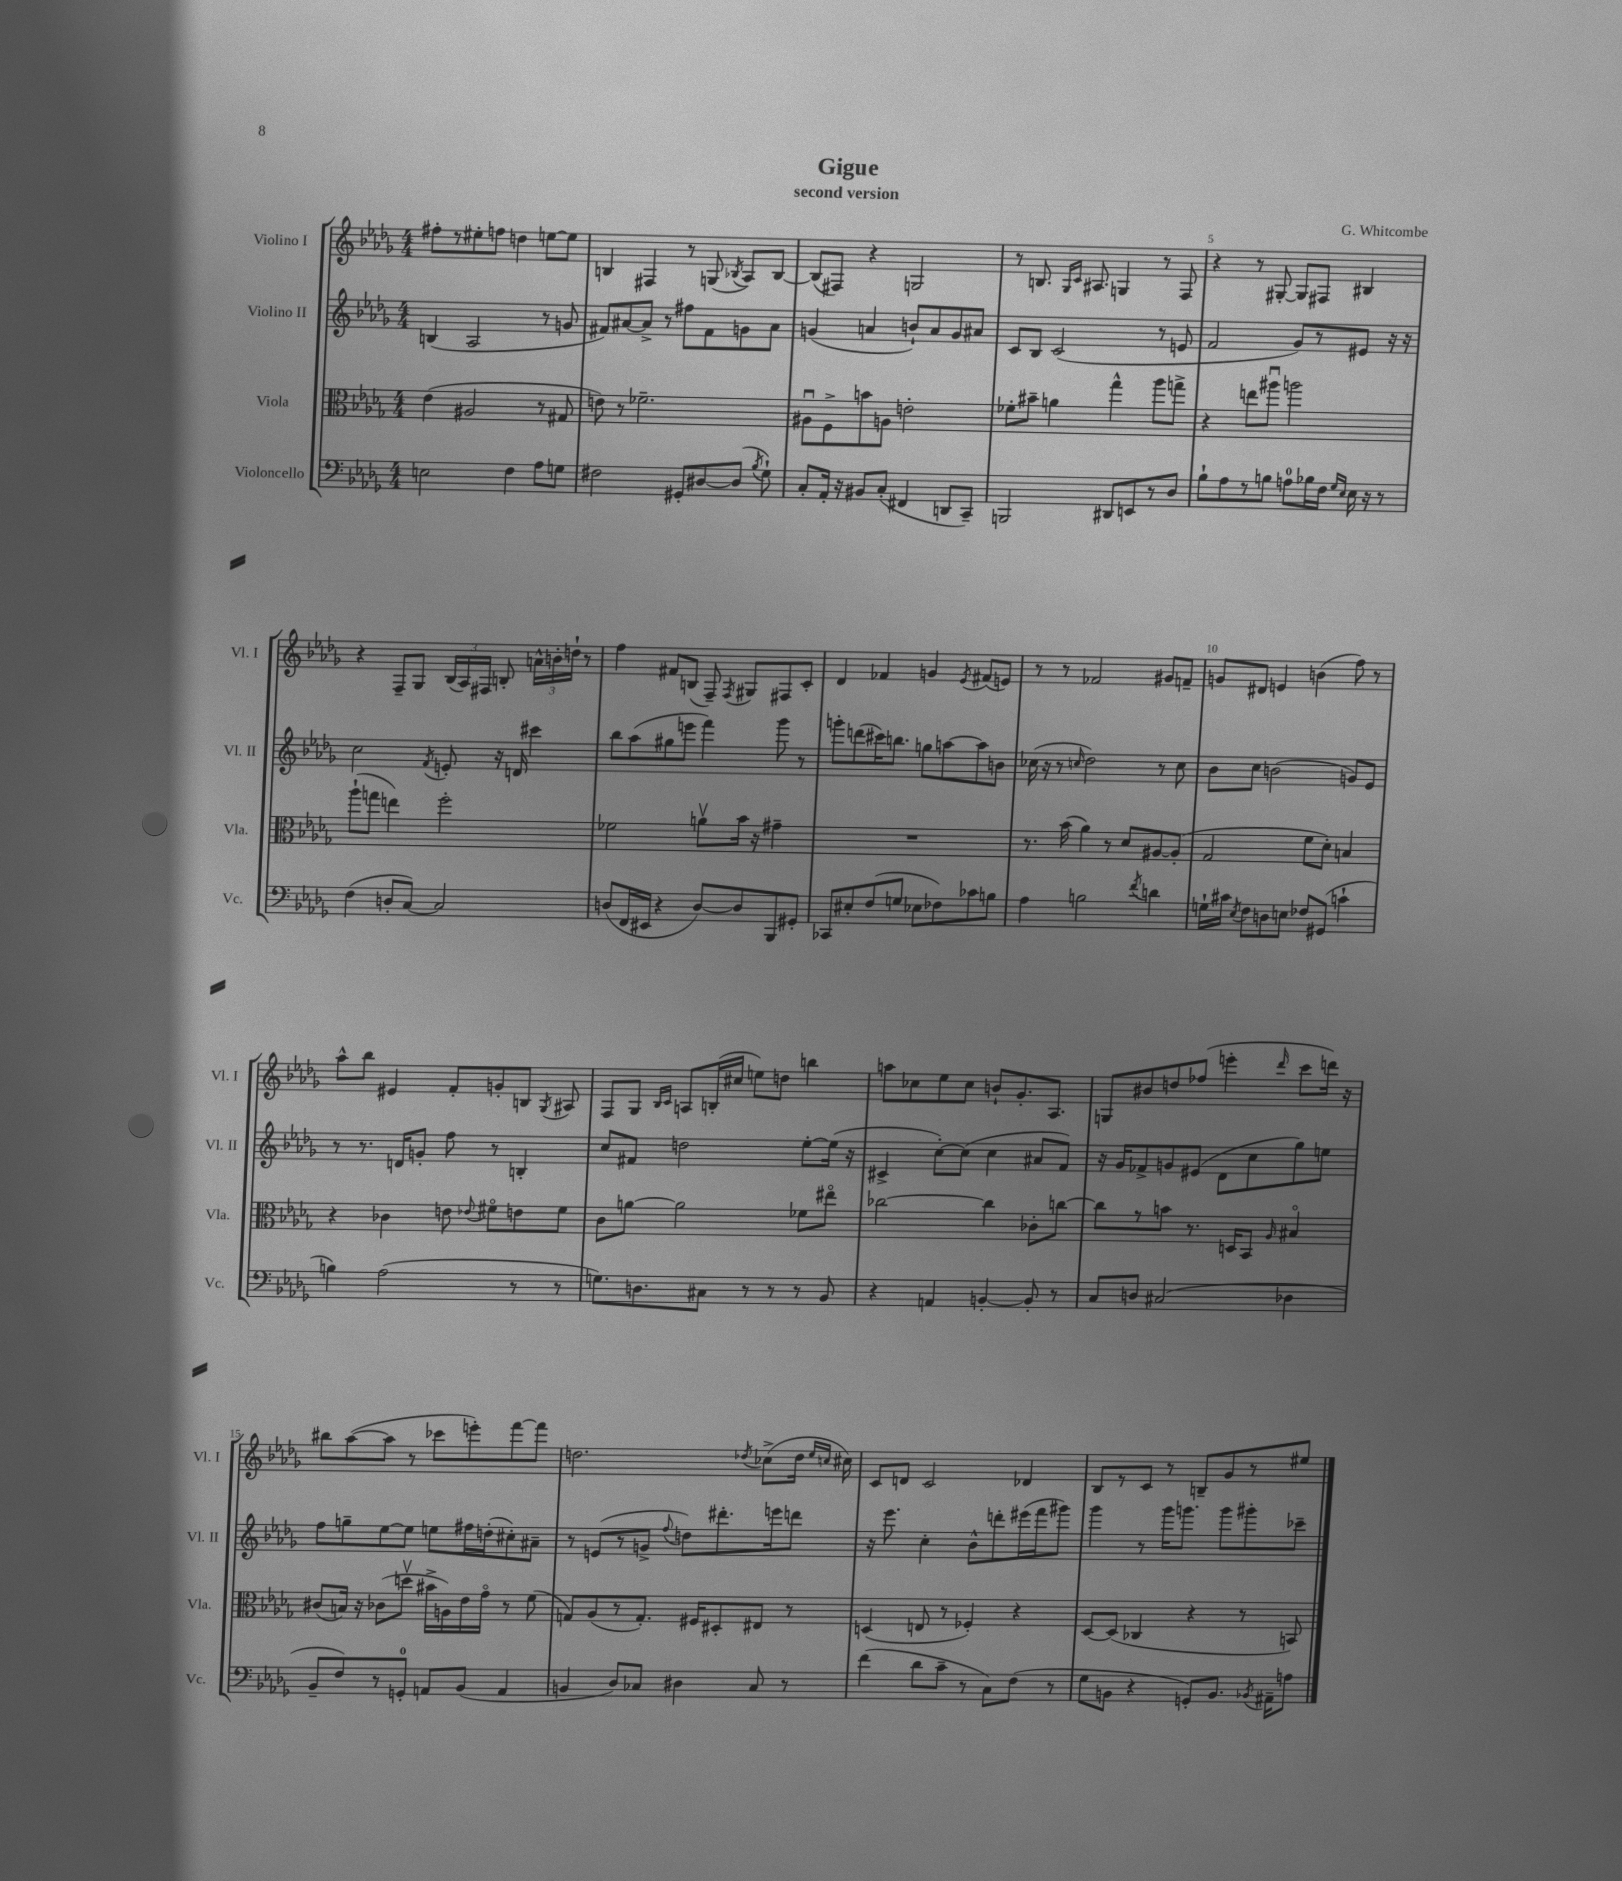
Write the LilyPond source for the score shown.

\header { title = "Gigue" composer = "G. Whitcombe" subtitle = "second version" }
<<
\new StaffGroup <<
\new Staff = "s0" \with { instrumentName = "Violino I" shortInstrumentName = "Vl. I" } {
    \clef treble \key des \major \numericTimeSignature \time 4/4
    \autoBeamOff fis''8[-. r8 eis''8-. f''8] d''4 e''8[~ e''8] |
    b4 fis4 r8 g8( \acciaccatura { bes8 } aes8[) bes8]~ |
    bes8[( fis8]) r4 g2 |
    r8 b8. \grace { ges16[ c'16] } ais8. g4 r8 f8 |
    r4 r8 gis8~-. gis8[ fis8] bis4 |
    r4 f8[-- ges8] \tuplet 3/2 { bes16[( aes16) fis16] } b8-. \tuplet 3/2 { a'16[-^ b'16-. d''16]-! } r8 |
    f''4 fis'8[ b8]( f8--) \acciaccatura { f8 } gis8[ fis8 c'8]-. |
    des'4 fes'4 g'4 \acciaccatura { ees'8 } fis'8[( e'8]) |
    r8 r8 fes'2 gis'8[ f'8]-- |
    g'8[ dis'8] e'4 b'4( f''8) r8 |
    aes''8[-^ bes''8] eis'4 f'8[-. g'8-. b8] \acciaccatura { ges8 } ais8 |
    f8[ ges8] \grace { bes16[ c'16] } a8[ b16-.( cis''16] e''8[) d''8] b''4 |
    a''8[ ces''8 ees''8 ces''8] b'8[-! ges'8.-. aes8.] |
    g8[ bis'8 d''8 fes''8]( e'''4-. \grace { des'''16 } c'''8[ d'''16]) r16 |
    bis''8[ aes''8~( aes''8] r8 ces'''8[ e'''8-.) f'''8~ f'''8] |
    d''2. \acciaccatura { des''8 } ces''8[->( des''16] \grace { ees''16[ c''16] } cis''16) |
    c'8[ d'8] c'2 des'4 |
    bes8[ r8 c'8] r8 b8[-- ges'8 r8 eis''8] \bar "|." |
}
\new Staff = "s1" \with { instrumentName = "Violino II" shortInstrumentName = "Vl. II" } {
    \clef treble \key des \major \numericTimeSignature \time 4/4
    \autoBeamOff b4( aes2 r8 g'8 |
    fis'8[) ais'8~ ais'8]-> r8 fis''8[ fis'8 g'8 ais'8] |
    g'4( a'4 b'8[-!) a'8 g'8 ais'8] |
    c'8[ bes8] c'2( r8 e'8 |
    f'2 ges'8[) r8 eis'8] r16 r16 |
    c''2 \acciaccatura { f'8 } e'8-. r16 d'16 cis'''4 |
    bes''8[ aes''8( gis''8 e'''8] f'''4) ges'''8 r8 |
    g'''8[-. d'''8( cis'''16) b''8.] g''8[ a''8~ a''8 b'8] |
    ces''16( r16 r8 \grace { c''16 } des''2) r8 c''8 |
    bes'8[ c''8] b'2( g'8[) ees'8] |
    r8 r8. d'16[ g'8]-. f''8 r8 b4-. |
    c''8[ fis'8] d''2 ees''8[~-. ees''16]( r16 |
    cis'4-> c''8[~-.) c''8]( c''4 ais'8[ f'8]) |
    r16 ges'16[ fes'8-> g'8 eis'8]( des'8[ c''8 ges''8) e''8] |
    f''8[ g''8-- ees''8~ ees''8] e''8[ fis''16 d''16-.( cis''8-.) ais'8]-- |
    r8 e'8[( r8 g'8]-> \appoggiatura { f''8 } d''8[) dis'''8.-. e'''16 d'''8] |
    r16 ees'''8. c''4-. bes'8[-^ d'''8-. eis'''16( f'''16 gis'''8]) |
    ges'''4 r8 ges'''16[ g'''8.] g'''8[ gis'''8-. ces'''8]-- \bar "|." |
}
\new Staff = "s2" \with { instrumentName = "Viola" shortInstrumentName = "Vla." } {
    \clef alto \key des \major \numericTimeSignature \time 4/4
    \autoBeamOff ees'4( ais2 r8 gis8 |
    e'8) r8 fes'2.-- |
    ais8[\downbow f8-> b'8 a8] e'2-. |
    fes'8[-. bis'8]-- a'4 ges''4-^ aes''8[ g''8]-> |
    r4 e''8[ ais''8]\downbow a''2 |
    aes''8[-!( g''8] e''4) f''2-. |
    fes'2 a'8[\upbow bes'16] r16 gis'4-- |
    R1 |
    r8. bes'16( aes'4) r8 des'8[ ais8~ ais8]-.( |
    ges2 f'8[ des'8]-.) b4 |
    r4 ces'4 e'8 \appoggiatura { ees'8 } fis'8[\flageolet e'8 fis'8] |
    c'8[ a'8]~ a'2 fes'8[ eis''8]\flageolet |
    ces''2~ ces''4 ces'8[-. c''8]~ |
    c''8[ r8 b'8] r8. d16[ bes,8] \grace { aes16 } bis4\flageolet |
    cis'8[( b16]) r16 ces'8[( d''8]\upbow bis'16[-> a16) ees'16 ges'16]\flageolet r8 f'8( |
    g8[) aes8( r8 g8.]-.) fis16[ dis8-. eis8] r8 |
    d4( e8 r8 fes4-.) r4 |
    des8[~ des8]( ces4 r4 r8 b,8) \bar "|." |
}
\new Staff = "s3" \with { instrumentName = "Violoncello" shortInstrumentName = "Vc." } {
    \clef bass \key des \major \numericTimeSignature \time 4/4
    \autoBeamOff e2 f4 aes8[ g8] |
    fis2 gis,8[-. dis8~ dis8]( \acciaccatura { bes8 } ges8-!) |
    c8[-. aes,16]-. r16 bis,8[ c8]-.( fis,4 d,8[ c,8]--) |
    b,,2 dis,8[ e,8 r8 des8] |
    bes8[-! aes8 r8 b8] a8[-0 bes16 f16] \grace { ges16[ ees16] } ees16 r16 r8 |
    f4( d8[-. c8]~) c2 |
    d8[( f,16 eis,16] r4 d8[~) d8 bes,,8 gis,8]-. |
    ces,8[ eis8-. f8( g8] ees8[ fes8) ces'8 b8] |
    aes4 b2 \acciaccatura { f'8 } d'4 |
    g16[-! cis'16] \acciaccatura { ees8 } f8[ d8 e8] fes8[ gis,8]( c'4-! |
    b4) aes2( r8 r8 |
    g8.[) d8. cis8] r8 r8 r8 bes,8 |
    r4 a,4 b,4~-. b,8-. r8 |
    c8[ d8] cis2( des4 |
    bes,8[-- f8) r8 g,8]-0-. a,8[ bes,8]( a,4 |
    b,4 des8[) ces8] dis4 ces8 r8 |
    f'4( des'8[ c'8]-- r8 c8[) f8]( r8 |
    ges8[ b,8] r4 g,8[-.) b,8.] \acciaccatura { bes,8 } ais,16[-- a8] \bar "|." |
}
>>
>>
\layout { \context { \Score \override BarNumber.break-visibility = ##(#f #t #t) barNumberVisibility = #(every-nth-bar-number-visible 5) } }
